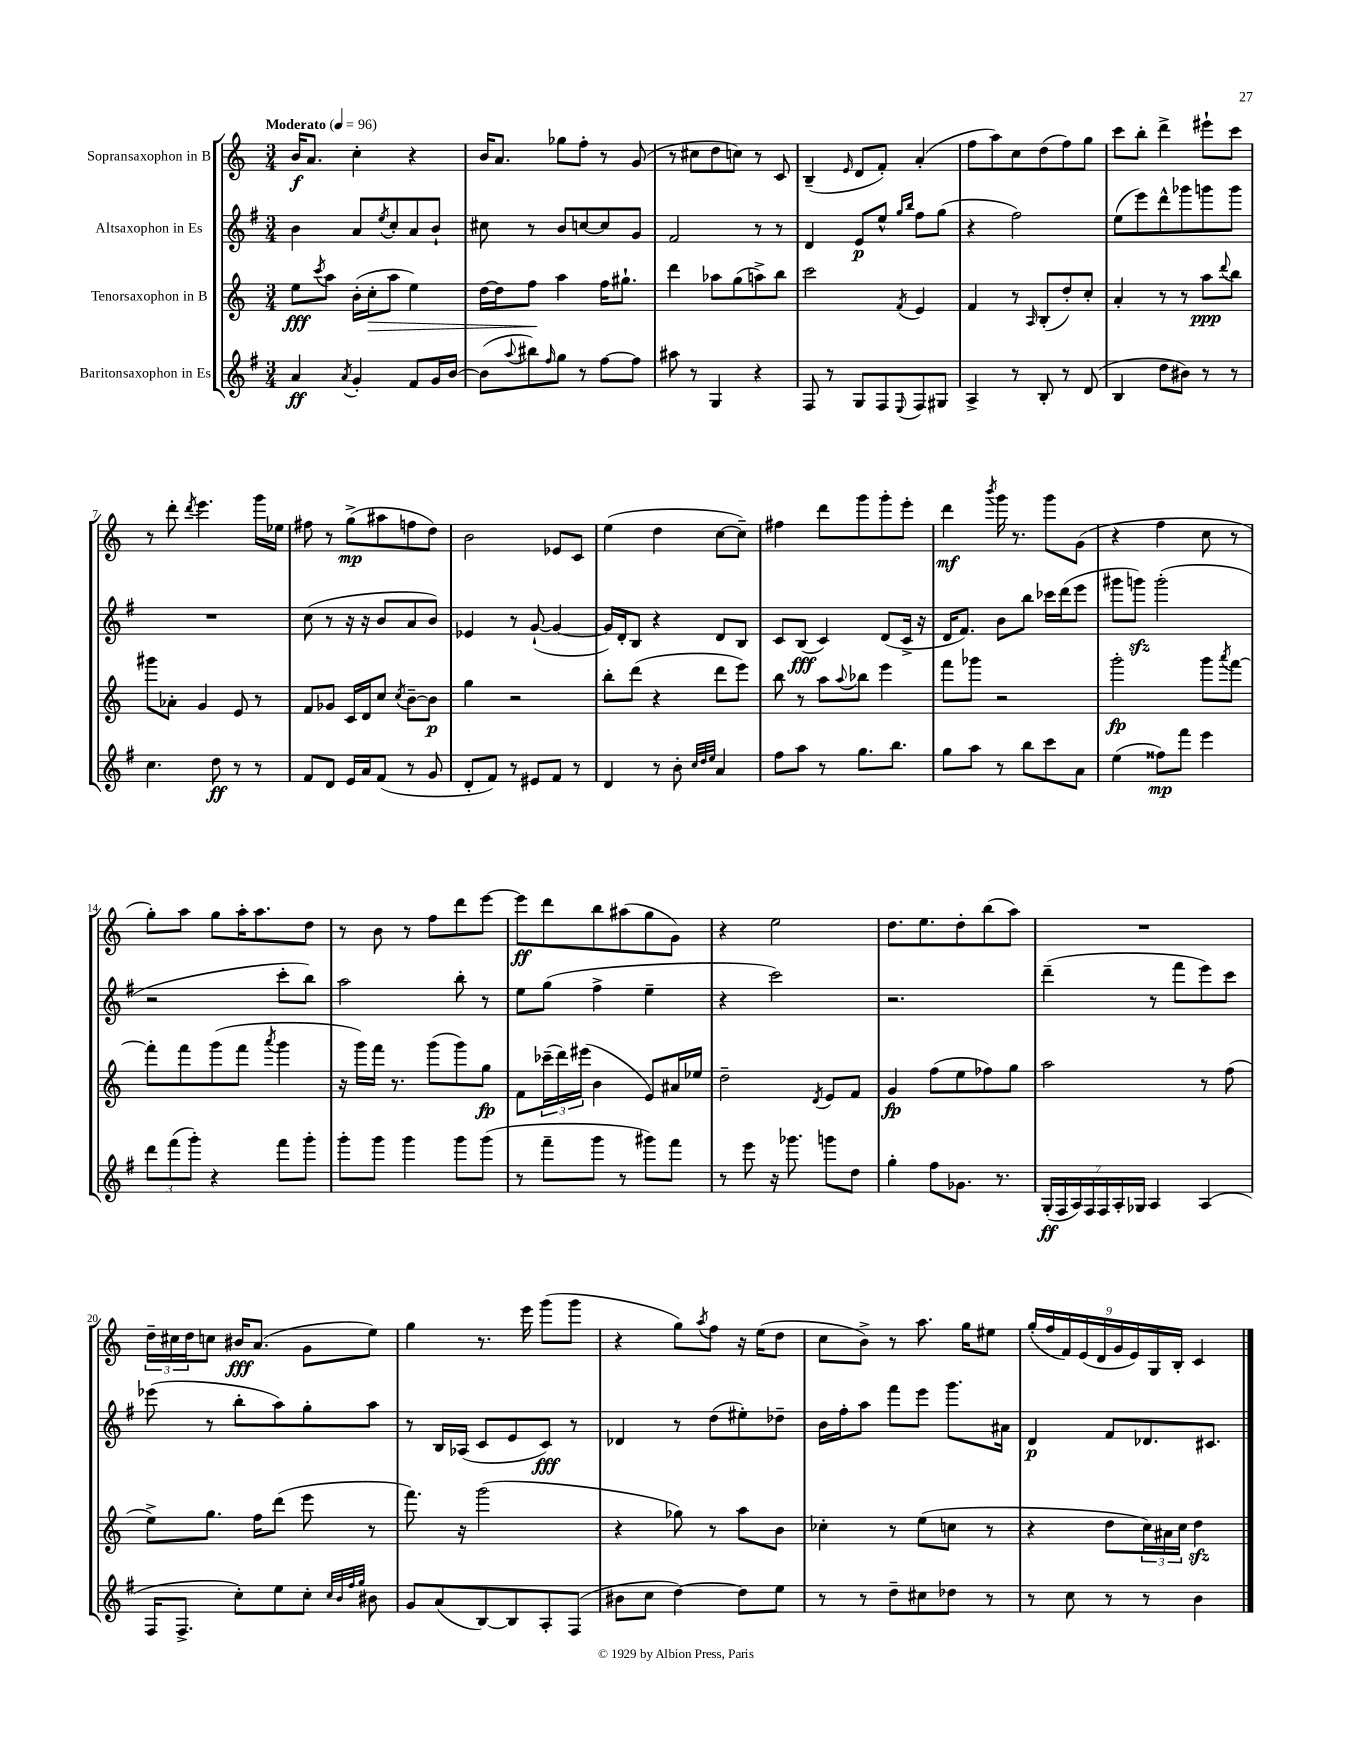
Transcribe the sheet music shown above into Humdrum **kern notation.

**kern	**kern	**kern	**kern
*staff4	*staff3	*staff2	*staff1
*clefG2	*clefG2	*clefG2	*clefG2
*k[f#]	*k[]	*k[f#]	*k[]
*M3/4	*M3/4	*M3/4	*M3/4
*MM96	*MM96	*MM96	*MM96
4a	8ee	4b	16b
.	.	.	8.a
.	8qccc	.	.
.	8aa	.	.
8qa	.	.	.
4g'	(16b'	8a	4cc'
.	16cc'	.	.
.	.	8qee	.
.	8aa	8cc'	.
8f#	4ee)	8a	4r
16g	.	8b`	.
[16b	.	.	.
=	=	=	=
(8b]	[16dd	8cc#	16b
.	16dd]	.	8.a
8qqaa	.	.	.
8bb#)	8ff	8r	.
16qqff#	.	.	.
8gg	4aa	8b	8gg-
8r	.	[8cc	8ff'
[8ff#	16ff	8cc]	8r
.	8.gg#`	.	.
8ff#]	.	8g	(8g
=	=	=	=
8aa#	4ddd	2f#	8r
8r	.	.	8cc#
4G	8aa-	.	8dd
.	(8gg	.	8cc)
4r	8aa^)	8r	8r
.	8bb	8r	8c
=	=	=	=
8F#	2ccc	4d	(4B~
8r	.	.	.
.	.	.	16qqe
8G	.	8e	8d
8F#	.	8ee^^	8f')
.	.	16qqgg	.
8qqE	8qf	16qqbb	.
8F#	4e	8ff#	(4a'
8G#	.	(8gg	.
=	=	=	=
4A^	4f	4r	8ff
.	.	.	8aa)
8r	8r	2ff#)	8cc
.	16qqA	.	.
8B'	(8B'	.	(8dd
8r	8dd')	.	8ff)
(8d	8cc'	.	8gg
=	=	=	=
4B	4a'	(8ee	8ccc
.	.	8eee)	8bb'
8dd	8r	8ddd^^	4ddd^
8b#)	8r	8ggg-	.
8r	8aa	8ggg	8eee#`
.	8qqddd	.	.
8r	8bb	8ggg	8ccc
=	=	=	=
4.cc	8ggg#	2.r	8r
.	8a-'	.	8ddd'
.	.	.	8qddd
.	4g	.	4.eee
8dd	.	.	.
8r	8e	.	.
8r	8r	.	16ggg
.	.	.	16ee-
=	=	=	=
8f#	8f	(8cc	8ff#
8d	8g-	8r	8r
16e	16c	16r	(8gg^
16a	16d	16r	.
(8f#	8cc	8b	8aa#
.	8qcc	.	.
8r	[8b~	8a	8ff
8g	8b]	8b)	8dd)
=	=	=	=
8d'	4gg	4e-	2b
8f#)	.	.	.
8r	2r	8r	.
8e#	.	([8g`	.
8f#	.	4g_	8e-
8r	.	.	8c
=	=	=	=
4d	8bb'	16g])	(4ee
.	.	16d'	.
.	(8ddd	8B	.
8r	4r	4r	4dd
8b'	.	.	.
32qqcc	.	.	.
32qqdd	.	.	.
32qqee	.	.	.
4a	8ddd	8d	[8cc
.	8eee)	8B	8cc~])
=	=	=	=
8ff#	8bb	8c	4ff#
8aa	8r	(8B	.
8r	8aa	4c)	8ddd
.	8qqaa	.	.
8.gg	8bb-	.	8ggg
.	4eee	(8d	8ggg'
8.bb	.	.	.
.	.	16c^	8eee'
.	.	16r	.
=	=	=	=
8gg	8fff	16d	4ddd
.	.	8.f#)	.
8aa	8ggg-	.	.
.	.	.	8qbbb
8r	2r	8b	16ggg
.	.	.	8.r
8bb	.	8bb	.
8ccc	.	16ccc-	8ggg
.	.	(16ddd	.
8a	.	8eee	(8g
=	=	=	=
(4ee	2ggg'	8ggg#	4r
.	.	8ggg)	.
8ff##)	.	(2ggg'	4ff
8fff#	.	.	.
4eee	8ggg	.	8cc
.	8qaaa	.	.
.	[8fff	.	8r
=	=	=	=
12ddd	8fff']	2r	8gg')
(12fff#	.	.	.
.	8fff	.	8aa
12ggg')	.	.	.
4r	(8ggg	.	8gg
.	8fff	.	16aa'
.	.	.	8.aa
.	8qaaa	.	.
8fff#	4ggg	8ccc'	.
8ggg'	.	8bb)	8dd
=	=	=	=
8ggg'	16r	2aa	8r
.	16ggg)	.	.
8ggg	16fff	.	8b
.	8.r	.	.
4ggg	.	.	8r
.	(8ggg	.	8ff
8ggg	8ggg)	8bb'	8ddd
(8ggg	8gg	8r	[8eee
=	=	=	=
8r	8f	8ee	8eee]
8fff#~	(24ccc-~	(8gg	8ddd
.	24ddd)	.	.
.	(24eee#	.	.
8ggg	4b	4ff#^	8bb
8r	.	.	(8aa#
8ggg#)	8e)	4ee~	8gg
8fff#	16a#	.	8g)
.	16ee-	.	.
=	=	=	=
8r	2dd~	4r	4r
8eee	.	.	.
16r	.	2ccc)	2ee
8.ggg-	.	.	.
.	8qd	.	.
8ggg	8e	.	.
8dd	8f	.	.
=	=	=	=
4gg'	4g	2.r	8.dd
.	.	.	8.ee
8ff#	(8ff	.	.
8.g-	8ee	.	8dd'
.	8ff-)	.	(8bb
8.r	.	.	.
.	8gg	.	8aa)
=	=	=	=
(28G'	2aa	(4ddd~	2.r
28F#	.	.	.
28A)	.	.	.
28F#	.	.	.
28F#	.	.	.
28A'	.	.	.
28G-	.	.	.
4A	.	8r	.
.	.	8fff#	.
(4A	8r	8eee)	.
.	(8ff	8ccc	.
=	=	=	=
16F#	8ee^)	(8eee-	24dd~
.	.	.	24cc#
8.F#^	.	.	.
.	.	.	24dd
.	8.gg	8r	8cc
8cc')	.	8bb'	16b#
.	16ff	.	(8.a
8ee	(8ddd	8aa)	.
8cc'	8eee	8gg'	8g
32qqcc	.	.	.
32qqb	.	.	.
32qqff#	.	.	.
32qqgg	.	.	.
8b#	8r	8aa	8ee)
=	=	=	=
8g	8.fff)	8r	4gg
(8a	.	16B	.
.	16r	(16A-	.
[8B)	(2ggg	8c	8.r
8B]	.	8e	.
.	.	.	16eee
8A'	.	8c)	(8ggg
(8F#	.	8r	8ggg
=	=	=	=
8b#	4r	4d-	4r
8cc	.	.	.
[4dd)	8gg-)	8r	8gg)
.	.	.	8qaa
.	8r	(8dd	8ff
8dd]	8aa	8ee#')	16r
.	.	.	(16ee
8ee	8b	8dd-~	8dd
=	=	=	=
8r	4cc-'	16b	8cc
.	.	16ff#'	.
8r	.	8aa	8b^)
8dd~	8r	8fff#	8r
8cc#	(8ee	8eee	8.aa
8dd-	8cc	8.ggg	.
.	.	.	16gg
8r	8r	.	8ee#
.	.	16a#	.
=	=	=	=
8r	4r	4d	(18gg'
.	.	.	18ff
.	.	.	18f)
8cc	.	.	.
.	.	.	(18e
.	.	.	18d
8r	8dd	8f#	.
.	.	.	18g
.	.	.	18e)
8r	24cc)	8.d-	.
.	.	.	18G
.	24a#	.	.
.	.	.	18B'
.	24cc	.	.
4b	4dd	.	4c
.	.	8.c#	.
==	==	==	==
*-	*-	*-	*-
